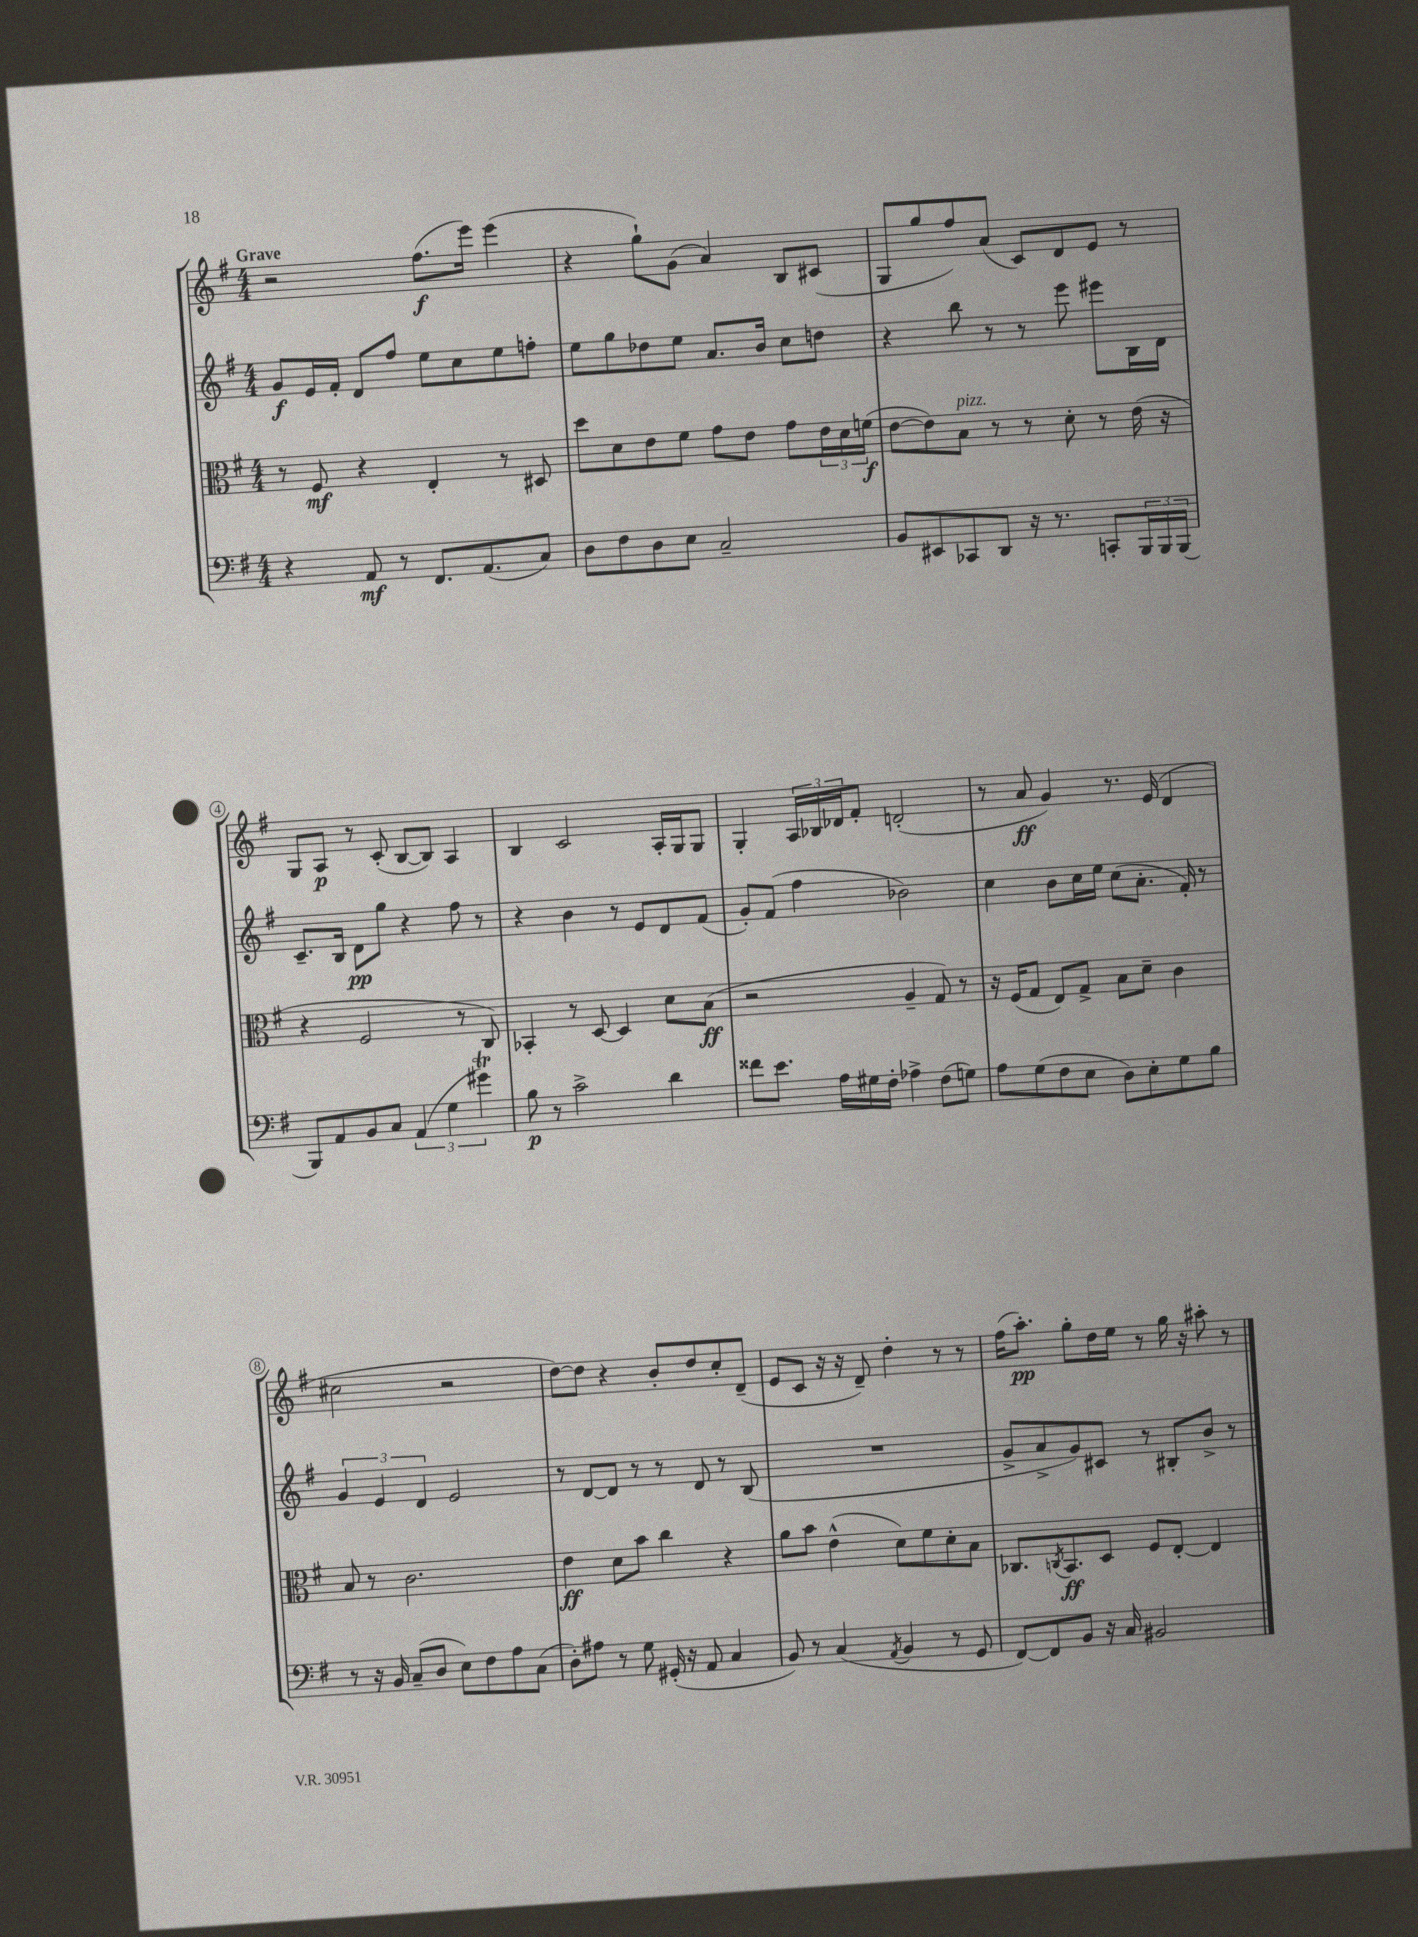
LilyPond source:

<<
\new StaffGroup <<
\new Staff = "s0" {
    \clef treble \key g \major \numericTimeSignature \time 4/4 \tempo "Grave"
    r2 fis''8.\f( e'''16) e'''4( |
    r4 g''8-!) g'8( a'4) b8 cis'8( |
    g8 g''8 fis''8) a'8( c'8) d'8 e'8 r8 |
    g8 a8\p r8 c'8-.( b8~ b8) a4 |
    b4 c'2 a16-. g16 g8 |
    g4-. \tuplet 3/2 { a16 bes16 des'16 } fis'8-. d'2-.( |
    r8 a'8\ff g'4) r8. e'16( d'4 |
    cis''2 r2 |
    d''8~) d''8 r4 b'8-. d''8 c''8-. d'8--( |
    e'8 c'8 r16 r16 d'8--) d''4-. r8 r8 |
    fis''16( a''8.-.\pp) g''8-. d''16 e''16 r8 g''16 r16 ais''8-. r8 \bar "|." |
}
\new Staff = "s1" {
    \clef treble \key g \major \numericTimeSignature \time 4/4
    g'8\f e'16 fis'16-. d'8 fis''8 e''8 c''8 e''8 f''8-. |
    e''8 g''8 des''8 e''8 a'8. b'16 c''8 d''8 |
    r4 b''8 r8 r8 e'''8 eis'''8 b16 d'16 |
    c'8.-- b16 d'8\pp g''8 r4 fis''8 r8 |
    r4 b'4 r8 e'8 d'8 fis'8( |
    g'8-.) fis'8( fis''4 bes'2) |
    c''4 b'8 c''16 e''16 c''8( a'8.-. fis'16-.) r8 |
    \tuplet 3/2 { g'4 e'4 d'4 } e'2 |
    r8 d'8~ d'8 r8 r8 d'8 r8 b8( |
    R1 |
    g'8-> a'8-> g'8) cis'8 r8 bis8-. b'8-> r8 \bar "|." |
}
\new Staff = "s2" {
    \clef alto \key g \major \numericTimeSignature \time 4/4
    r8 fis8\mf r4 e4-. r8 dis8 |
    d''8 d'8 e'8 fis'8 g'8 e'8 g'8 \tuplet 3/2 { e'16 d'16 f'16\f( } |
    e'8~ e'8) b8^\markup { \italic "pizz." } r8 r8 d'8-. r8 e'16( r16 |
    r4 fis2 r8 c8) |
    bes,4-. r8 d8~ d4 d'8 b8\ff( |
    r2 a4-- g8) r8 |
    r16 fis16( g8 e8) g8-> b8 d'8-- c'4 |
    b8 r8 c'2. |
    e'4\ff d'8 b'8 c''4 r4 |
    a'8 b'8 e'4-^( d'8) fis'8 d'8-. b8 |
    ces8. \acciaccatura { c8 } b,8.\ff d8 fis8 e8~-. e4 \bar "|." |
}
\new Staff = "s3" {
    \clef bass \key g \major \numericTimeSignature \time 4/4
    r4 a,8\mf r8 fis,8. a,8.( c8) |
    d8 fis8 d8 e8 c2-- |
    b,8 eis,8 ces,8 d,8 r16 r8. c,8-. \tuplet 3/2 { b,,16 b,,16 b,,16( } |
    b,,8) a,8 b,8 c8 \tuplet 3/2 { a,4( g4 gis'4\trill) } |
    b8\p r8 c'2-> d'4 |
    fisis'8 e'8. a16 gis16 fis16-. aes4-> fis8( g8) |
    a8 g8( fis8 e8 d8) e8-. g8 b8 |
    r8 r16 b,16 c8--( d8 e8) fis8 a8 c8( |
    d8-.) ais8 r8 g8 gis,16-.( r16 a,8 c4 |
    b,8) r8 c4( \acciaccatura { a,8 } b,4 r8 g,8 |
    fis,8~) fis,8 b,8 r16 c16 bis,2 \bar "|." |
}
>>
>>
\layout { \context { \Score \override BarNumber.stencil = #(make-stencil-circler 0.1 0.3 ly:text-interface::print) } }
